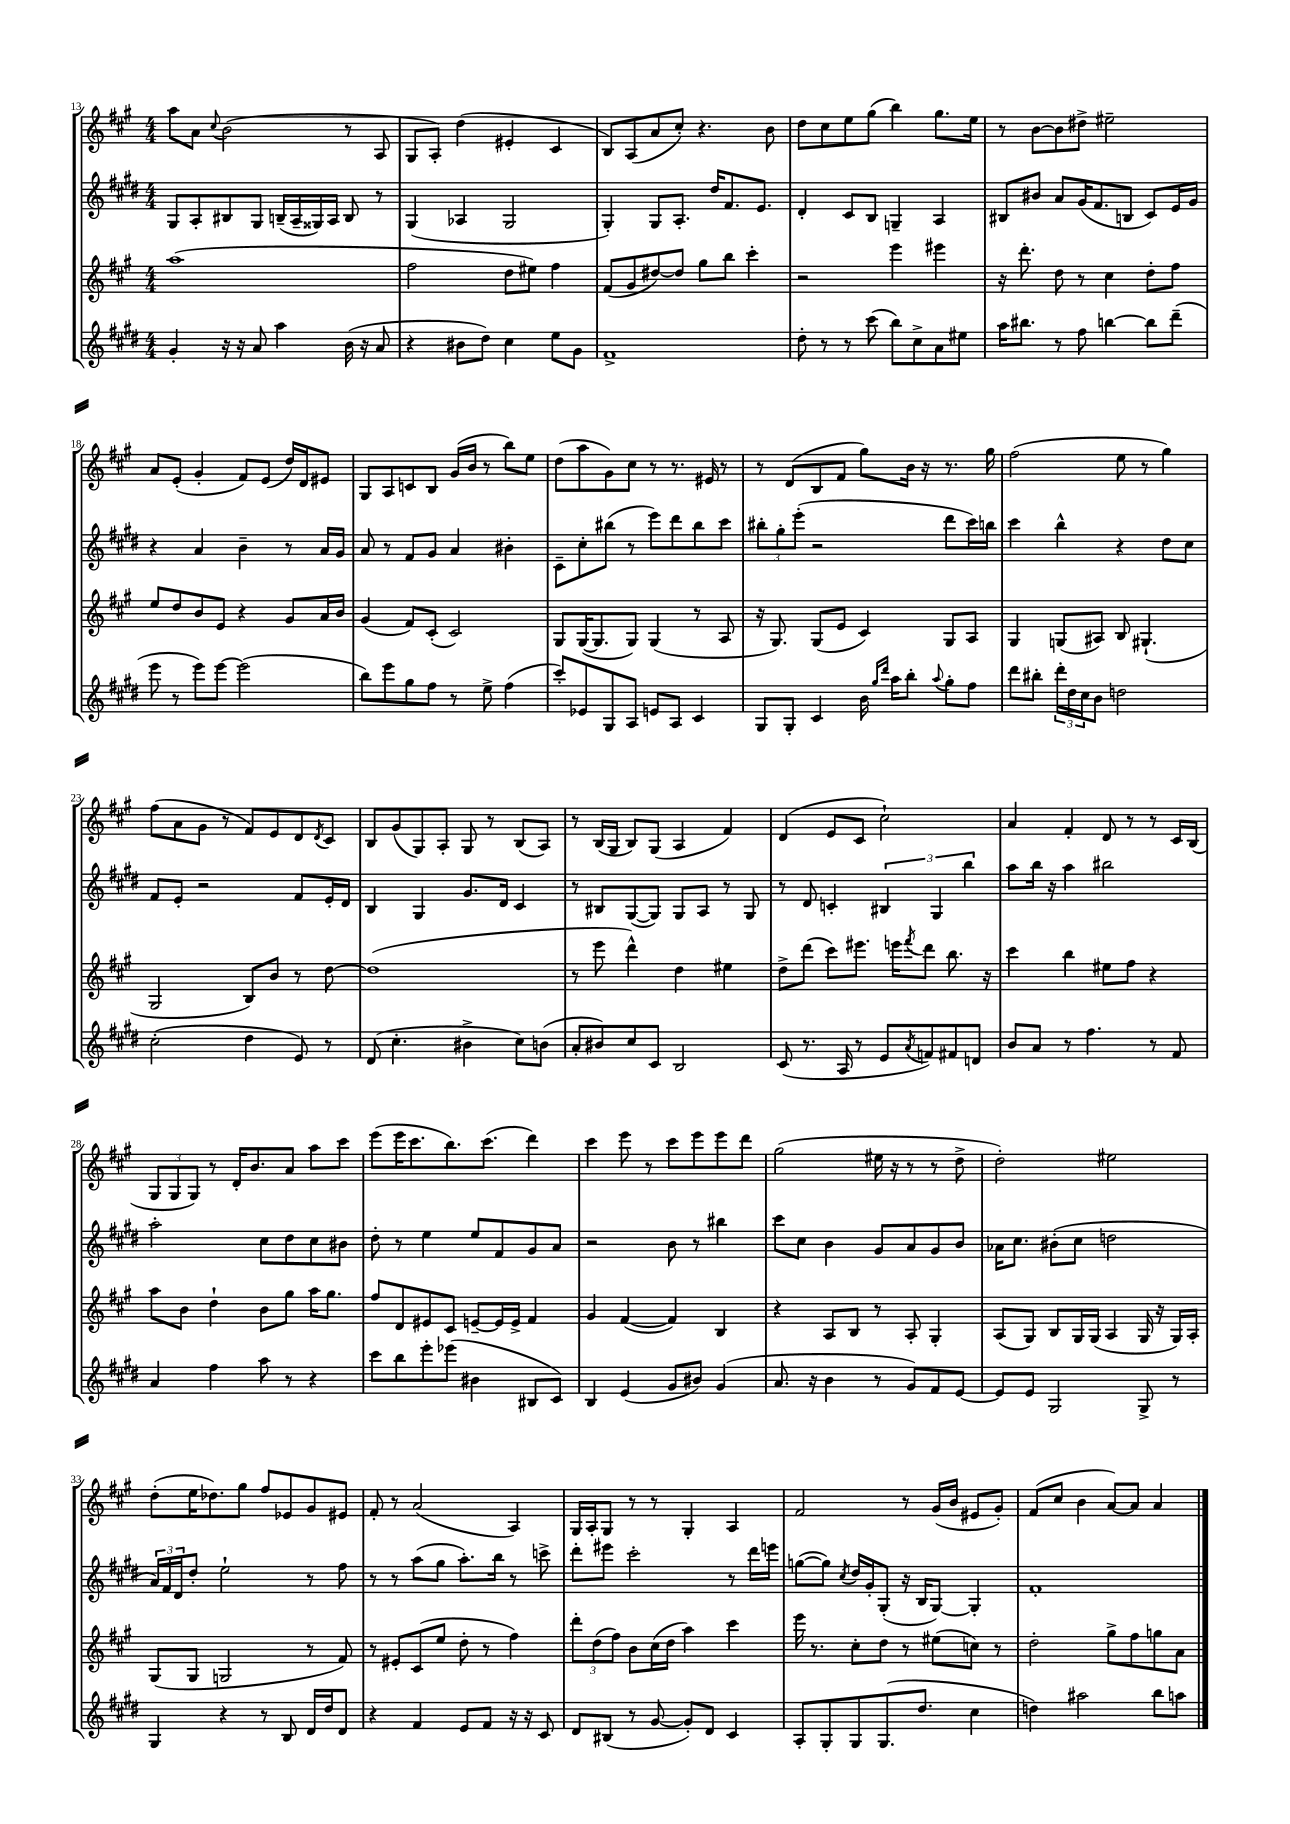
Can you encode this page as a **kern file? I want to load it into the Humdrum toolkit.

**kern	**kern	**kern	**kern
*staff4	*staff3	*staff2	*staff1
*clefG2	*clefG2	*clefG2	*clefG2
*k[f#c#g#d#]	*k[f#c#g#]	*k[f#c#g#d#]	*k[f#c#g#]
*M4/4	*M4/4	*M4/4	*M4/4
4g#'/	(1aa	8G#/L	8aa\L
.	.	8A'/	8a\J
.	.	.	8qqcc#/
16r	.	8B#/	(2b\
16r	.	.	.
8a/	.	8G#/J	.
4aa\	.	(16B~/LL	.
.	.	16A~/	.
.	.	16G##/)	.
.	.	16A/JJ	.
(16b\	.	8B/	8r
16r	.	.	.
8a/	.	8r	8A/
=	=	=	=
4r	2ff#\	(4G#/	8G#/L
.	.	.	8A'/J)
8b#\L	.	4A-/	(4dd\
8dd#\J)	.	.	.
4cc#\	8dd\L	2G#/	4e#'/
.	8ee#\J)	.	.
8ee\L	4ff#\	.	4c#/
8g#\J	.	.	.
=	=	=	=
1f#^	(8f#/L	4G#'/)	8B/L)
.	8g#/	.	(8A/
.	[8dd#/)	8G#/L	8a/
.	8dd#/]J	8.A'/J	8cc#'/J)
.	8gg#\L	.	4.r
.	.	16dd#/LK	.
.	8bb\J	8.f#/	.
.	4ccc#'\	.	.
.	.	8.e/J	.
.	.	.	8b\
=	=	=	=
8dd#'\	2r	4d#'/	8dd\L
8r	.	.	8cc#\
8r	.	8c#/L	8ee\
(8ccc#\	.	8B/J	(8gg#\J
8bb\L)	4eee\	4G~/	4bb\)
8cc#^\	.	.	.
8a\	4eee#\	4A/	8.gg#\L
8ee#\J	.	.	.
.	.	.	16ee\Jk
=	=	=	=
16aa\LK	16r	8B#/L	8r
8.bb#\J	8.ddd'\	.	.
.	.	8b#/J	[8b\L
8r	8dd\	8a/L	8b\]
8ff#\	8r	(16g#/K	8dd#^\J
.	.	8.f#/	.
[4bb\	4cc#\	.	2ee#~\
.	.	8B/J	.
8bb\]L	8dd'\L	8c#/L)	.
(8ddd#~\J	8ff#\J	16e/L	.
.	.	16g#/JJ	.
=	=	=	=
8eee\	8ee/L	4r	8a/L
8r	8dd/	.	(8e'/J
8eee\L)	8b/	4a/	4g#'/
[8eee\J	8e/J	.	.
(2eee\]	4r	4b~\	8f#/L)
.	.	.	(8e/J
.	8g#/L	8r	16dd/LL)
.	.	.	16d/J
.	16a/L	16a/LL	8e#/J
.	16b/JJ	16g#/JJ	.
=	=	=	=
8bb\L)	(4g#/	8a/	8G#/L
8eee\	.	8r	8A/
8gg#\	8f#/L)	8f#/L	8c/
8ff#\J	(8c#'/J	8g#/J	8B/J
8r	2c#/)	4a/	(16g#/LL
.	.	.	16b/JJ
8ee^\	.	.	8r
(4ff#\	.	4b#'\	8bb\L)
.	.	.	8ee\J
=	=	=	=
8ccc#'/L)	8G#/L	8c#~\L	(8dd\L
8e-/	([16G#/K	8cc#'\	8aa\
.	8.G#/]	.	.
8G#/	.	(8bb#\J	8g#\)
8A/J	8G#/J)	8r	8cc#\J
8e/L	(4G#/	8eee\L)	8r
8A/J	.	8ddd#\	8.r
4c#/	8r	8bb#\	.
.	.	.	16e#/
.	8A/	8ccc#\J	8r
=	=	=	=
8G#/L	16r	12bb#'\L	8r
.	8.G#/)	.	.
.	.	12gg#'\	.
8G#'/J	.	.	(8d/L
.	.	(12eee'\J	.
4c#/	(8G#/L	2r	8B/
.	8e/J	.	8f#/J
16b\	4c#/)	.	8gg#\L)
16qqgg#/LL	.	.	.
16qqddd#/JJ	.	.	.
16aa\LK	.	.	.
8bb'\J	.	.	16b\Jk
.	.	.	16r
8qqaa/	.	.	.
8gg#'\L	8G#/L	8ddd#\L	8.r
8ff#\J	8A/J	16ccc#\L)	.
.	.	16bb\JJ	16gg#\
=	=	=	=
8ddd#\L	4G#/	4ccc#\	(2ff#\
8bb#'\J	.	.	.
24ddd#'\LL	(8G/L	4bb^^\	.
24dd#\	.	.	.
24cc#\J	.	.	.
8b\J	8A#/J)	.	.
2dd\	8B/	4r	8ee\
.	(4.G#`/	.	8r
.	.	8dd#\L	4gg#\)
.	.	8cc#\J	.
=	=	=	=
(2cc#'\	2G#/	8f#/L	(8ff#\L
.	.	8e'/J	8a\
.	.	2r	8g#\J
.	.	.	8r
4dd#\	8B/L)	.	8f#/L)
.	8b/J	.	8e/
8e/)	8r	8f#/L	8d/
.	.	.	8qd/
8r	[8dd\	16e'/L	8c#/J
.	.	16d#/JJ	.
=	=	=	=
(8d#/	(1dd]	4B/	8B/L
4.cc#'\	.	.	(8g#/
.	.	4G#/	8G#/)
.	.	.	8A'/J
4b#^\	.	8.g#/L	8G#/
.	.	.	8r
.	.	16d#/Jk	.
8cc#\L)	.	4c#/	(8B/L
(8b\J	.	.	8A/J)
=	=	=	=
8a'/L	8r	8r	8r
8b#/)	8eee\	8B#/L	(16B/LL
.	.	.	16G#/JJ
8cc#/	4ddd^^\)	([8G#/	8B/L)
8c#/J	.	8G#/]J)	(8G#/J
2B/	4dd\	8G#/L	4A/
.	.	8A/J	.
.	4ee#\	8r	4f#/)
.	.	8G#/	.
=	=	=	=
(8c#/	8dd^\L	8r	(4d/
8.r	(8ddd\J	8d#/	.
.	8ccc#\L)	4c'/	8e/L
16A/	.	.	.
8r	8.eee#\J	.	8c#/J
8e/L	.	6B#/	2cc#`\)
.	16eee\LK	.	.
8qa/	8qfff#/	.	.
8f/)	8ddd\J	.	.
.	.	6G#/	.
8f#/	8.bb\	.	.
.	.	6bb\	.
8d/J	.	.	.
.	16r	.	.
=	=	=	=
8b/L	4ccc#\	8aa\L	4a/
8a/J	.	16bb\Jk	.
.	.	16r	.
8r	4bb\	4aa\	4f#'/
4.ff#\	.	.	.
.	8ee#\L	2bb#\	8d/
.	8ff#\J	.	8r
8r	4r	.	8r
8f#/	.	.	16c#/LL
.	.	.	(16B/JJ
=	=	=	=
4a/	8aa\L	2aa'\	12G#/L
.	.	.	12G#/
.	8b\J	.	.
.	.	.	12G#/J)
4ff#\	4dd`\	.	8r
.	.	.	16d'/LK
.	.	.	8.b/
8aa\	8b\L	8cc#\L	.
8r	8gg#\J	8dd#\	8a/J
4r	16aa\LK	8cc#\	8aa\L
.	8.gg#\J	.	.
.	.	8b#\J	8ccc#\J
=	=	=	=
8ccc#\L	8ff#/L	8dd#'\	(8eee\L
8bb\	8d/	8r	16eee\K
.	.	.	8.ccc#\
8eee'\	8e#/	4ee\	.
(8eee-\J	8c#/J	.	8.bb\)
4b#\	[8e~/L	8ee/L	.
.	.	.	(8.ccc#\J
.	16e/]L	8f#/	.
.	16e^/JJ	.	.
8B#/L	4f#/	8g#/	4ddd\)
8c#/J)	.	8a/J	.
=	=	=	=
4B/	4g#/	2r	4ccc#\
(4e/	([4f#/	.	8eee\
.	.	.	8r
8g#/L	4f#/])	8b\	8ccc#\L
8b#/J)	.	8r	8eee\
(4g#/	4B/	4bb#\	8eee\
.	.	.	8ddd\J
=	=	=	=
8.a/	4r	8ccc#\L	(2gg#\
.	.	8cc#\J	.
16r	.	.	.
4b\	8A/L	4b\	.
.	8B/J	.	.
8r	8r	8g#/L	16ee#\
.	.	.	16r
8g#/L)	8A'/	8a/	8r
8f#/	4G#'/	8g#/	8r
[8e/J	.	8b/J	8dd^\
=	=	=	=
8e/]L	(8A/L	16a-\LK	2dd'\)
.	.	8.cc#\J	.
8e/J	8G#/J)	.	.
2G#/	8B/L	(8b#'\L	.
.	16G#/L	8cc#\J	.
.	(16G#/JJ	.	.
.	4A/	2dd\	2ee#\
8G#^/	16G#/	.	.
.	16r	.	.
8r	16G#/LL)	.	.
.	16A'/JJ	.	.
=	=	=	=
4G#/	(8G#/L	24a/LL)	(8dd'\L
.	.	24f#/	.
.	.	24d#/J	.
.	8G#/J	8dd#'/J	16ee\K
.	.	.	8.dd-\)
4r	2G/	2ee`\	.
.	.	.	8gg#\J
8r	.	.	8ff#/L
8B/	.	.	8e-/
16d#/LL	8r	8r	8g#/
16dd#/J	.	.	.
8d#/J	8f#/)	8ff#\	8e#/J
=	=	=	=
4r	8r	8r	8f#'/
.	8e#'/L	8r	8r
4f#/	(8c#/	(8aa\L	(2a/
.	8ee/J	8gg#\J	.
8e/L	8dd'\	8.aa'\L)	.
8f#/J	8r	.	.
.	.	16bb\Jk	.
16r	4ff#\)	8r	4A/)
16r	.	.	.
8c#/	.	8ccc^\	.
=	=	=	=
8d#/L	12ddd'\L	8ddd#'\L	16G#/LL
.	.	.	16A'/J
.	(12dd\	.	.
(8B#/J	.	8eee#\J	8G#/J
.	12ff#\J)	.	.
8r	8b\L	2ccc#'\	8r
[8g#/	(16cc#\L	.	8r
.	16dd\JJ	.	.
8g#'/]L)	4aa\)	.	4G#'/
8d#/J	.	.	.
4c#/	4ccc#\	8r	4A/
.	.	16ddd#\LL	.
.	.	16eee\JJ	.
=	=	=	=
8A'/L	16eee\	([8gg\L	2f#/
.	8.r	.	.
8G#'/	.	8gg\]J)	.
.	.	8qcc#/	.
8G#/	8cc#'\L	16dd#/LL	.
.	.	16g#'/J	.
(8.G#/	8dd\J	(8G#'/J	.
.	8r	16r	8r
8.dd#/J	.	16B/LK	.
.	(8ee#\L	[8G#/J)	(16g#/LL
.	.	.	16b/JJ
4cc#\	8cc\J)	4G#'/]	8e#/L
.	8r	.	8g#'/J)
=	=	=	=
4dd\)	2dd'\	1f#'	(8f#/L
.	.	.	8cc#/J
2aa#\	.	.	4b\
.	8gg#^\L	.	[8a/L)
.	8ff#\	.	8a/]J
8bb\L	8gg\	.	4a/
8aa\J	8a\J	.	.
==	==	==	==
*-	*-	*-	*-
